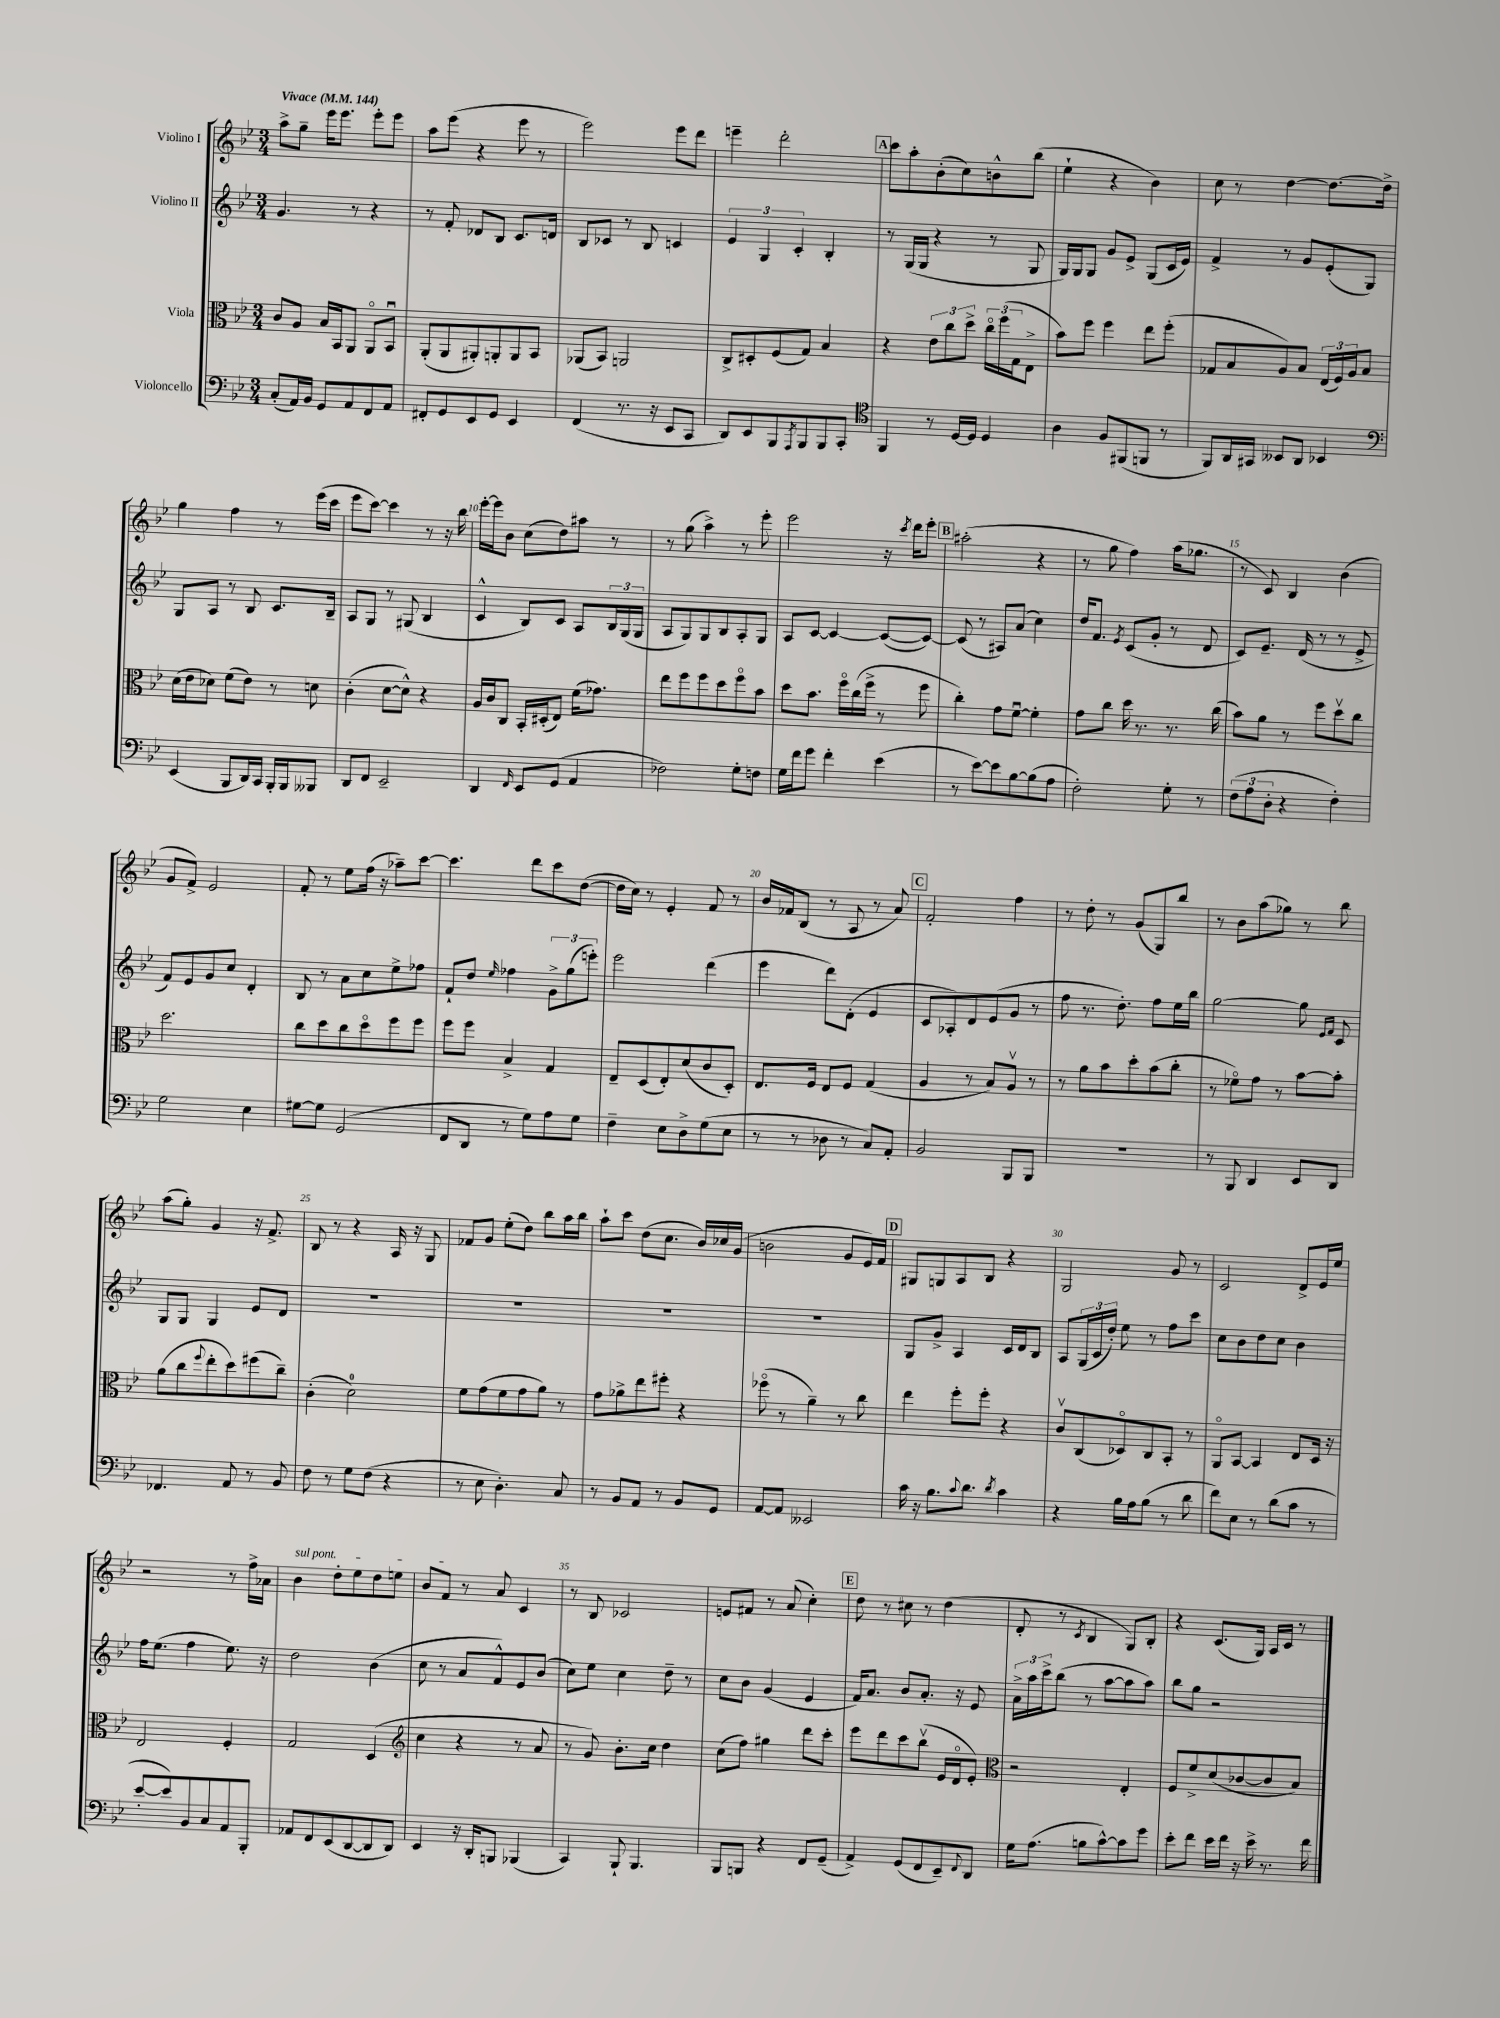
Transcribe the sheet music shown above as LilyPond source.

<<
\new StaffGroup <<
\new Staff = "s0" \with { instrumentName = "Violino I" } {
    \clef treble \key bes \major \numericTimeSignature \time 3/4 \tempo "Vivace" 4 = 144
    a''8-> g''8-- ees'''16 ees'''8. ees'''8-. ees'''8 |
    a''8 ees'''8( r4 ees'''8 r8 |
    ees'''2) ees'''8 d'''8 |
    e'''4-- d'''2-. |
    \mark \markup { \box "A" } c'''8 a''8-. bes'8-.( c''8) b'8-^ bes''8( |
    ees''4-! r4 bes'4) |
    c''8 r8 d''4~ d''8.~ d''16-> |
    g''4 f''4 r8 ees'''16( c'''16 |
    ees'''8 c'''8~) c'''4 r8 r16 bes''16 |
    ees'''16~-. ees'''16 bes'8 c''8( d''8) ais''8 r8 |
    r8 g''8( a''4->) r8 ees'''8-. |
    ees'''2 r16 \acciaccatura { c'''8 } d'''16 ees'''8-. |
    \mark \markup { \box "B" } ais''2-.( r4 |
    r8 g''8 f''4) a''16( ges''8. |
    r8 c'8) bes4 bes'4( |
    g'8 f'8->) ees'2 |
    f'8-. r8 ees''8 f''16( r16 aes''8--) c'''8~ |
    c'''4. d'''8 c'''8 d''8~( |
    d''16 c''16) r8 ees'4-. f'8 r8 |
    bes'16 fes'16 bes8( r8 a8 r8 a'8) |
    \mark \markup { \box "C" } f'2-. f''4 |
    r8 d''8-. r8 g'8( g8) bes''8 |
    r8 bes'8 a''8( ges''8) r8 bes''8 |
    a''8( g''8-.) g'4 r16 f'8.-> |
    bes8 r8 r4 a16 r16 g8 |
    fes'8 g'8 ees''8-.( d''8) bes''8 a''16 bes''16 |
    a''8-! c'''8 d''8( c''8. bes'16) ces''16 g'16( |
    b'2 g'8 ees'16) f'16 |
    \mark \markup { \box "D" } gis8 g8 a8 bes8 r4 |
    g2 g'8 r8 |
    c'2 d'8-> ees'16 ees''16 |
    r2 r8 f''16-> aes'16 |
    \once \override TextSpanner.bound-details.left.text = \markup { \italic "sul pont." } bes'4\startTextSpan d''8-. ees''8 d''8 e''8 |
    bes'8 f'8\stopTextSpan r8 a'8 c'4 |
    r8 bes8 ces'2 |
    e'8 fis'8 r8 a'8( c''4-.) |
    \mark \markup { \box "E" } d''8 r8 cis''8 r8 d''4( |
    d'8-. r8 \acciaccatura { c'8 } bes4 g8) bes8-. |
    r4 c'8.( g16) a16 c'16 r8 \bar "|." |
}
\new Staff = "s1" \with { instrumentName = "Violino II" } {
    \clef treble \key bes \major \numericTimeSignature \time 3/4
    g'4. r8 r4 |
    r8 f'8-. des'8 bes8 c'8. d'16 |
    bes8 ces'8 r8 bes8 c'4 |
    \tuplet 3/2 { ees'4 g4 c'4-. } bes4-. |
    \mark \markup { \box "A" } r8 g16( g16 r4 r8 g8 |
    g16) g16 g8 g'8 ees'8-> g8( c'16 ees'16) |
    f'4-> r8 g'8 ees'8-.( g8) |
    g8 a8 r8 bes8 c'8. bes16-- |
    a8 g8 r8 gis8( bes4 |
    c'4-^ bes8) c'8 a8 \tuplet 3/2 { bes16 g16( g16 } |
    a8 g8) g8 bes8 a8-. g8 |
    a8 c'8~ c'4~ c'8~( c'8~) |
    \mark \markup { \box "B" } c'8( r8 ais8) a'8( c''4) |
    d''16 f'8. \acciaccatura { ees'8 } c'8( g'8-. r8 d'8 |
    c'8) ees'8.-- d'16( r8 r8 ees'8-> |
    f'8) ees'8 g'8 c''8 d'4-. |
    bes8 r8 a'8 c''8 ees''8-> fes''8 |
    f'8-! d''8 \grace { ees''16 } fes''4 \tuplet 3/2 { g'8-> g''8( e'''8-.) } |
    ees'''2 d'''4( |
    ees'''4 d'''8) d'8-.( ees'4 |
    \mark \markup { \box "C" } c'8 aes8-.) d'8 ees'8( g'8 r8 |
    f''8 r8. d''8.-.) f''8 ees''16 bes''16 |
    g''2~ g''8 \grace { ees'16 f'16 } c'8 |
    g8 g8 g4 ees'8 d'8 |
    R2. |
    R2. |
    R2. |
    R2. |
    \mark \markup { \box "D" } g8 g'8-> a4 c'16 d'16 bes8 |
    a8 \tuplet 3/2 { g16( c'16 d''16-.) } ees''8 r8 f''8 c'''8 |
    c''8 bes'8 d''8 c''8 bes'4 |
    f''16 ees''8.( f''4 ees''8.) r16 |
    d''2 bes'4( |
    c''8 r8 a'8 f'8-^) ees'8 bes'8( |
    c''8) ees''8 c''4 d''8-- r8 |
    c''8 bes'8 g'4( ees'4 |
    \mark \markup { \box "E" } f'16) a'8. bes'8 a'8.-. r16 ees'8 |
    \tuplet 3/2 { a'16-> a''16 c'''16-> } bes''8( r8 a''8~ a''8 a''8) |
    bes''8 g''8 r2 \bar "|." |
}
\new Staff = "s2" \with { instrumentName = "Viola" } {
    \clef alto \key bes \major \numericTimeSignature \time 3/4
    c'8 a8 bes16 bes,16 a,8 a,8\flageolet bes,8\downbow |
    a,8-.( a,8 ais,8-.) a,8-. a,8 bes,8 |
    aes,8( bes,8) a,2 |
    c8-> dis8-. f8( g8) bes4 |
    \mark \markup { \box "A" } r4 \tuplet 3/2 { ees'8 c''8 d''8-> } \tuplet 3/2 { c''16\flageolet f''16( g16 } ees8-> |
    bes'8) f''8 f''4 ees''8 f''8-.( |
    ges8 bes8 a8) bes8 \tuplet 3/2 { ees16( f16) a16 } bes8 |
    d'16( ees'16 des'8) f'8( ees'8) r8 d'8 |
    c'4-.( d'8~ d'8-^) r4 |
    a16 c'16 c8 bes,16-. dis16-.( ees8) f'16( ges'8.) |
    ees''8 f''8 f''8 d''8 f''8\flageolet bes'8 |
    d''8 bes'8. f''16\flageolet c''16( f''16-> r8 f''8 |
    \mark \markup { \box "B" } c''4-.) g'8 f'8~\downbow f'4-. |
    g'8 c''8 d''16 r8. r8. c''16( |
    bes'8) a'8 r8 f''8 d''8\upbow c''8 |
    d''2. |
    c''8 d''8 c''8 d''8\flageolet f''8 f''8 |
    f''8 f''8 bes4-> g4 |
    ees8-- d8( ees8-.) d'8( c'8 d8-.) |
    ees8. f16 ees8 f8 g4( |
    \mark \markup { \box "C" } a4 r8 bes8) a8\upbow r8 |
    r8 a'8 bes'8 d''8-. bes'8( c''8-. |
    r8 fes'8\flageolet) g'8 r8 bes'8~ bes'8-. |
    a'8( c''8 \appoggiatura { f''8 } ees''8-. d''8) fis''8( c''8--) |
    c'4-.( d'2-0) |
    f'8 g'8( f'8 g'8 a'8) r8 |
    g'8 aes'8-> ees''8 fis''8-. r4 |
    fes''8\flageolet( r8 a'4--) r8 c''8 |
    \mark \markup { \box "D" } ees''4 f''8-. f''8-. r4 |
    c'8\upbow c8( des8\flageolet) c8 bes,8-. r8 |
    a,8\flageolet bes,8~ bes,4 ees8 d16 r16 |
    ees2 f4-. |
    g2 d4( |
    \clef treble c''4 r4 r8 a'8 |
    r8 g'8) bes'8.-. c''16 d''4 |
    c''8( f''8) gis''4 d'''8 c'''8-. |
    \mark \markup { \box "E" } ees'''8 d'''8 c'''8 bes''8\upbow( ees'16 d'16\flageolet ees'8-.) |
    \clef alto r2 ees4-. |
    f8 f'8-> d'8( ces'8~ ces'8 bes8) \bar "|." |
}
\new Staff = "s3" \with { instrumentName = "Violoncello" } {
    \clef bass \key bes \major \numericTimeSignature \time 3/4
    c8-.( a,16) bes,16 g,8 a,8 f,8 a,8 |
    fis,8-. g,8 ees,8 g,8 ees,4 |
    f,4( r8. r16 ees,8 c,8 |
    d,8) ees,8 bes,,8 \acciaccatura { a,,8 } bes,,8 bes,,8 c,8-. |
    \mark \markup { \box "A" } \clef tenor f,4 r8 d16~ d16 d4 |
    a4 f8 fis,8( f,8 r8 |
    f,8) a,16 gis,16 beses,8 a,8 bes,4 |
    \clef bass ees,4( bes,,8 d,16) c,16 bes,,16-. bes,,16 beses,,8 |
    d,8 f,8 ees,2-- |
    d,4 \grace { f,16 } ees,8 g,8( a,4 |
    fes2) g8-. f8 |
    g16 f'16 g'8 f'4-. ees'4( |
    \mark \markup { \box "B" } r8 ees'8~) ees'8 bes8~ bes8( a8 |
    f2-.) g8-. r8 |
    \tuplet 3/2 { f8( a8 d8-. } r4 f4-.) |
    g2 ees4 |
    gis8~ gis8 g,2( |
    f,8 d,8 r8 g8) a8 g8 |
    f4-- ees8 d8-> g8( ees8 |
    r8 r8 des8 r8 c8) a,8-. |
    \mark \markup { \box "C" } bes,2 bes,,8 bes,,8 |
    R2. |
    r8 bes,,8 d,4 ees,8 d,8 |
    fes,4. a,8 r8 bes,8 |
    f8 r8 g8 f8( r4 |
    r8 ees8 d4.-.) c8 |
    r8 bes,8 a,8 r8 bes,8 g,8 |
    a,8~ a,8 eeses,2 |
    \mark \markup { \box "D" } c'16 r16 bes8. \appoggiatura { c'8 } d'8. \acciaccatura { d'8 } c'4 |
    r4 bes16 a16 bes8( r8 d'8 |
    f'8) ees8 r8 d'8( c'8 r8 |
    ees'8~-. ees'8) bes,8 c8 a,8 bes,,8-. |
    aes,8 f,8 ees,8( d,8~ d,8 d,8) |
    ees,4 r16 d,16-. b,,8 bes,,4( |
    c,4) bes,,8-! bes,,4. |
    bes,,8 b,,8 r4 f,8 g,8--( |
    \mark \markup { \box "E" } a,4->) g,8( f,8 ees,8--) \appoggiatura { f,8 } d,8 |
    g16 a8.( b8 c'8~-^) c'8 g'8 |
    ees'8-. f'8 ees'16 f'16 r16 ees'16-> r8. f'16 \bar "|." |
}
>>
>>
\layout { \context { \Score \override BarNumber.break-visibility = ##(#f #t #t) barNumberVisibility = #(every-nth-bar-number-visible 5) } }
